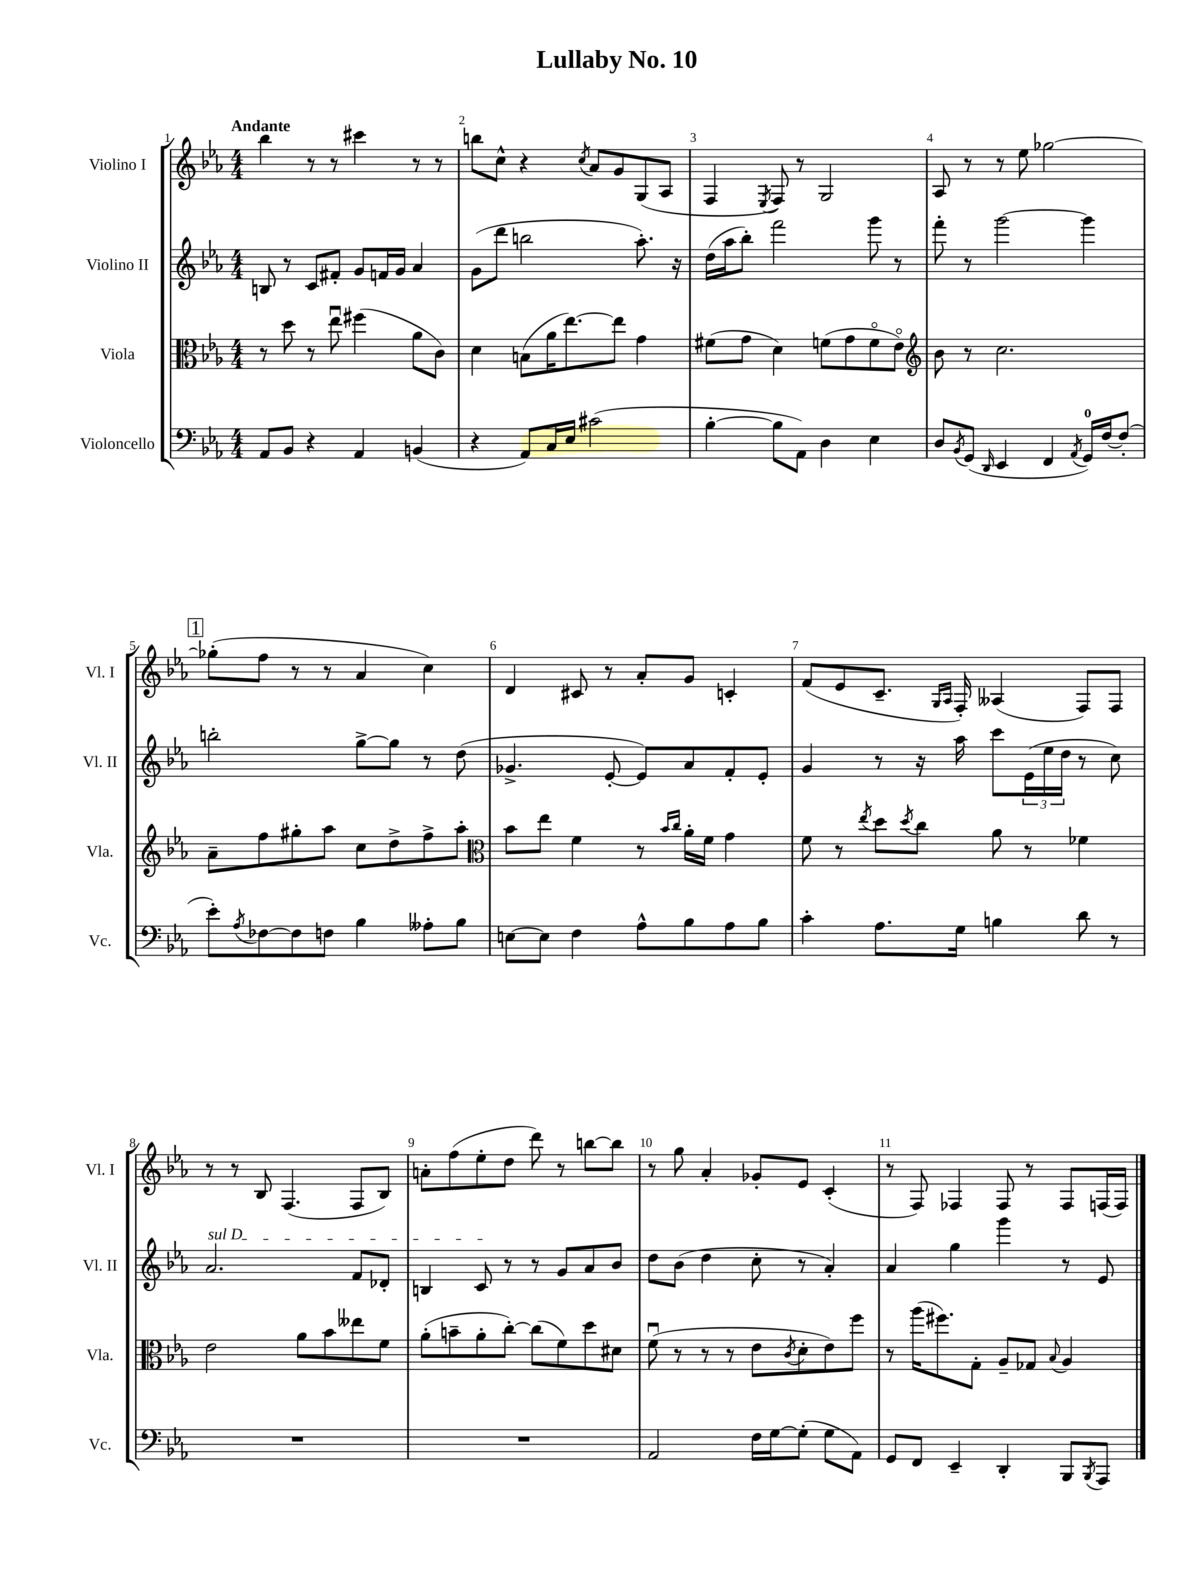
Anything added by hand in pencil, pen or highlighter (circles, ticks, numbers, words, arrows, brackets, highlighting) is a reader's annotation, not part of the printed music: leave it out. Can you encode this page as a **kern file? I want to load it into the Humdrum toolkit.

**kern	**kern	**kern	**kern
*staff4	*staff3	*staff2	*staff1
*clefF4	*clefC3	*clefG2	*clefG2
*k[b-e-a-]	*k[b-e-a-]	*k[b-e-a-]	*k[b-e-a-]
*M4/4	*M4/4	*M4/4	*M4/4
8AA-/L	8r	8B/	4bb-\
8BB-/J	8dd\	8r	.
4r	8r	8c/L	8r
.	8ee-u\	8f#'/J	8r
4AA-/	(4ff#\	8g/L	4ccc#\
.	.	16f/L	.
.	.	16g/JJ	.
(4BB/	8a-\L	4a-/	8r
.	8c\J)	.	8r
=	=	=	=
4r	4d\	(8g\L	8bb\L
.	.	8ddd\J	8cc^^\J
8AA-/L)	(8B\L	2bb\	4r
16C/L	16a-\K	.	.
16E-/JJ	[8.ee-\)	.	.
.	.	.	8qcc/
(2c#\	.	.	8a-/L
.	8ee-\]J	.	8g/
.	4g\	8.aa-'\)	(8G/
.	.	.	8A-/J
.	.	16r	.
=	=	=	=
[4B-'\	(8f#\L	(16dd\LL	4F/
.	.	16aa-\J	.
.	8g\J	8bb-'\J)	.
.	.	.	8qE-/
8B-\]L	4d\)	2fff\	8F/)
8AA-\J)	.	.	8r
4D\	(8f\L	.	2G/
.	8g\	.	.
4E-\	8fo\	8ggg\	.
.	8e-o\J)	8r	.
=	=	=	=
*	*clefG2	*	*
8D/L	8b-\	8fff'\	8A-/
8qBB-/	.	.	.
(8GG/J	8r	8r	8r
16qqDD/	.	.	.
4EE-/	2.cc\	[2ggg\	8r
.	.	.	8ee-\
4FF/	.	.	[2gg-\
8qAA-/	.	.	.
16GG/LL)	.	4ggg\]	.
[16F/J	.	.	.
(8F'/]J	.	.	.
=	=	=	=
8e-'\L)	8a-~\L	2bb'\	(8gg-'\]L
8qA-/	.	.	.
[8F-\	8ff\	.	8ff\J
8F-\]	8gg#'\	.	8r
8F\J	8aa-\J	.	8r
4B-\	8cc\L	[8gg^\L	4a-/
.	8dd^\	8gg\]J	.
8A--'\L	8ff^\	8r	4cc\)
8B-\J	8aa-'\J	(8dd\	.
=	=	=	=
*	*clefC3	*	*
[8E\L	8b-\L	4.g-^/	4d/
8E\]J	8ee-\J	.	.
4F\	4f\	.	8c#/
.	.	[8e-'/	8r
8A-^^\L	8r	8e-/]L)	8a-'/L
.	16qqb-/LL	.	.
.	16qqcc/JJ	.	.
8B-\	16a-'\LL	8a-/	8g/J
.	16f\JJ	.	.
8A-\	4g\	8f'/	4c'/
8B-\J	.	8e-'/J	.
=	=	=	=
4c'\	8f\	4g/	(8f/L
.	8r	.	8e-/
.	8qee-/	.	.
8.A-\L	8dd\L	8r	8.c~/J
.	8qdd/	.	.
.	8cc\J	16r	.
.	.	.	16qqG/LL
.	.	.	16qqA-/JJ
16G\Jk	.	16aa-\	16F'/)
4B\	8a-\	8ccc\L	(4A--/
.	8r	(24e-\L	.
.	.	24ee-\	.
.	.	24dd\JJ	.
8d\	4f-\	8r	8F/L)
8r	.	8cc\)	8F/J
=	=	=	=
1r	2e-\	2.a-/	8r
.	.	.	8r
.	.	.	8B-/
.	.	.	(4.F/
.	8a-\L	.	.
.	8b-\	.	.
.	8ee--\	8f/L	8F/L
.	8f\J	8d-'/J	8B-/J)
=	=	=	=
1r	(8a-'\L	4B/	8a'\L
.	8b~\	.	(8ff\
.	8a-'\	8c/	8ee-'\
.	[8cc'\J)	8r	8dd\J
.	(8cc\]L	8r	8ddd\)
.	8f\)	8g/L	8r
.	8dd\	8a-/	[8bb\L
.	8d#\J	8b-/J	8bb\]J
=	=	=	=
2AA-/	(8fu\	8dd\L	8r
.	8r	(8b-\J	8gg\
.	8r	4dd\	4a-'/
.	8r	.	.
16F\LL	8e-\L	8cc'\	8g-'/L
[16G\J	.	.	.
.	8qc/	.	.
(8G'\]J	8d'\	8r	8e-/J
8G\L	8e-\)	4a-'/)	(4c'/
8AA-\J)	8ff\J	.	.
=	=	=	=
8GG/L	8r	4a-/	8r
8FF/J	(16aa-\LK	.	8F/)
.	8.ff#\)	.	.
4EE-~/	.	4gg\	4F-/
.	8G'\J	.	.
4DD'/	8A-~/L	4ggg\	8F-/
.	8G-/J	.	8r
.	8qqB-/	.	.
8BBB-/L	4A-/	8r	8F-/L
8qBBB-/	.	.	.
8AAA-/J	.	8e-/	(16F/L
.	.	.	16F/JJ)
==	==	==	==
*-	*-	*-	*-
